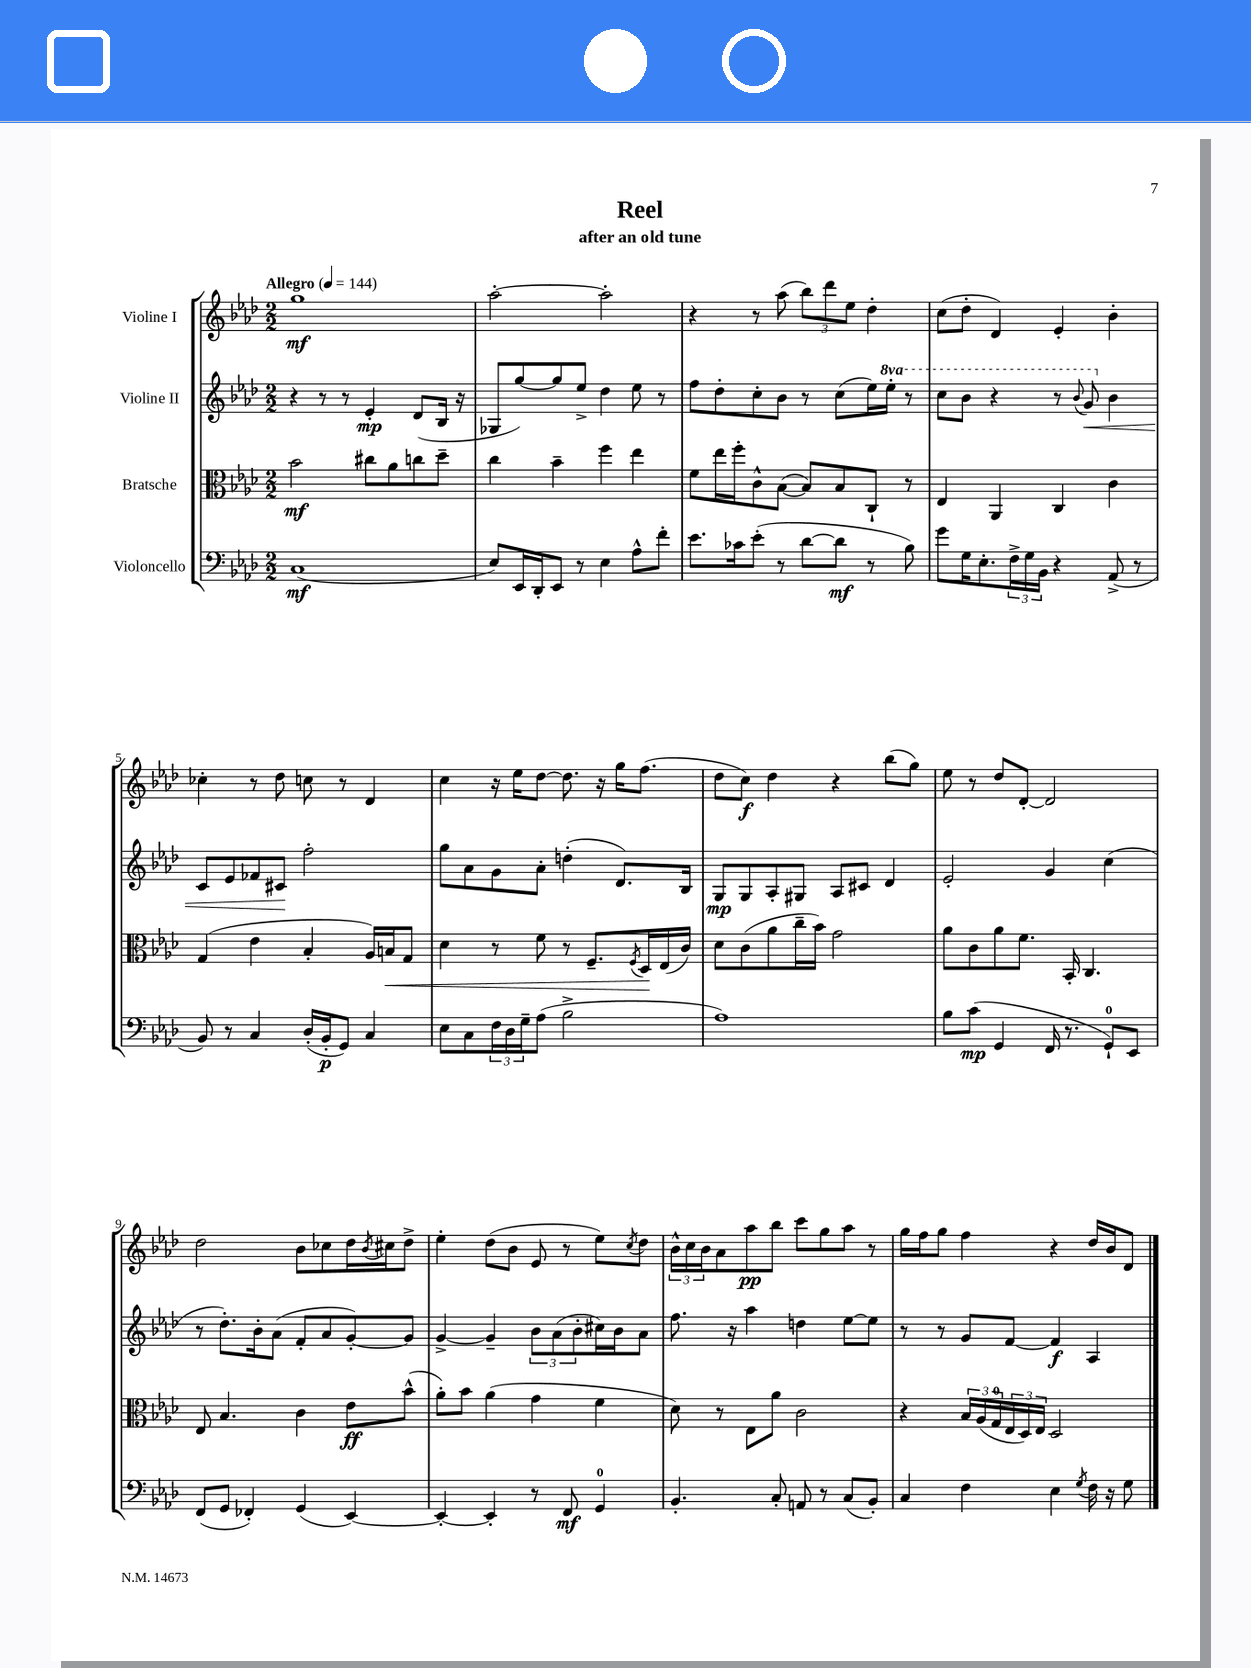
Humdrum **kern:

**kern	**dynam	**kern	**dynam	**kern	**dynam	**kern	**dynam
*part4	*part4	*part3	*part3	*part2	*part2	*part1	*part1
*staff4	*staff4	*staff3	*staff3	*staff2	*staff2	*staff1	*staff1
*I"Violoncello	*	*I"Bratsche	*	*I"Violine II	*	*I"Violine I	*
*clefF4	*	*clefC3	*	*clefG2	*	*clefG2	*
*k[b-e-a-d-]	*	*k[b-e-a-d-]	*	*k[b-e-a-d-]	*	*k[b-e-a-d-]	*
*M2/2	*	*M2/2	*	*M2/2	*	*M2/2	*
*MM144	*	*MM144	*	*MM144	*	*MM144	*
=1	=1	=1	=1	=1	=1	=1	=1
!	!	!	!	!	!	!LO:TX:a:B:t=Allegro	!
(1C	mf	2b-\	mf	4r	.	1gg	mf
.	.	.	.	8r	.	.	.
.	.	.	.	8r	.	.	.
.	.	8cc#X\L	.	4e-'/	mp	.	.
.	.	8a-\	.	.	.	.	.
.	.	8ccn\	.	(8d-/L	.	.	.
.	.	8dd-~\J	.	16B-/Jk	.	.	.
.	.	.	.	16r	.	.	.
=2	=2	=2	=2	=2	=2	=2	=2
8E-/L)	.	4cc\	.	8G-X/L	.	[2aa-'\	.
16EE-/L	.	.	.	[8gg/)	.	.	.
16DD-'/J	.	.	.	.	.	.	.
8EE-/J	.	4b-~\	.	8gg/]	.	.	.
8r	.	.	.	8ee-^/J	.	.	.
4E-\	.	4ff\	.	4dd-\	.	2aa-'\]	.
8A-^^\L	.	4ee-\	.	8ee-\	.	.	.
8f'\J	.	.	.	8r	.	.	.
=3	=3	=3	=3	=3	=3	=3	=3
8.e-\L	.	8f\L	.	8ff\L	.	4r	.
.	.	16ee-\L	.	8dd-'\	.	.	.
16c-X\k	.	16ff'\J	.	.	.	.	.
(8e-'\J	.	8c^^\	.	8cc'\	.	8r	.
8r	.	([8B-\J	.	8b-\J	.	(8aa-\	.
[8d-\L	.	8B-/L])	.	8r	.	12bb-\L)	.
.	.	.	.	.	.	12ddd-\	.
8d-\J]	mf	8B-/	.	(8cc\L	.	.	.
.	.	.	.	.	.	12ee-\J	.
8r	.	8C`/J	.	16ee-\L)	.	4dd-'\	.
*	*	*	*	*8va	*	*	*
.	.	.	.	16eee-'\JJ	.	.	.
8B-\)	.	8r	.	8r	.	.	.
=4	=4	=4	=4	=4	=4	=4	=4
8g\L	.	4E-/	.	8ccc\L	.	(8cc\L	.
16G\K	.	.	.	8bb-\J	.	8dd-'\J	.
8.E-'\	.	.	.	.	.	.	.
.	.	4AA-/	.	4r	.	4d-/)	.
24F^\L	.	.	.	.	.	.	.
24G\	.	.	.	.	.	.	.
24BB-\JJ	.	.	.	.	.	.	.
4r	.	4C/	.	8r	.	4e-'/	.
.	.	.	.	8qqbb-/	.	.	.
!	!	!	!	!	!LO:HP:b	!	!
.	.	.	.	8gg/	<	.	.
*	*	*	*	*X8va	*	*	*
(8AA-^/	.	4c\	.	4b-\	.	4b-'\	.
8r	.	.	.	.	.	.	.
!!LO:LB:g=z
=5	=5	=5	=5	=5	=5	=5	=5
8BB-/)	.	(4G/	.	8c/L	.	4cc-X'\	.
8r	.	.	.	8e-/	.	.	.
4C/	.	4e-\	.	8f-X/	.	8r	.
.	.	.	.	8c#X/J	.	8dd-\	.
(16D-'/LL	.	4B-'/	.	2ff'\	[	8ccn\	.
16BB-'/J	p	.	.	.	.	.	.
8GG/J)	.	.	.	.	.	8r	.
4C/	.	16A-/LL)	.	.	.	4d-/	.
!	!	!	!LO:HP:b	!	!	!	!
.	.	16Bn/J	<	.	.	.	.
.	.	8G/J	.	.	.	.	.
=6	=6	=6	=6	=6	=6	=6	=6
8E-\L	.	4d-\	.	8gg\L	.	4cc\	.
8C\	.	.	.	8a-\	.	.	.
24F\L	.	8r	.	8g\	.	16r	.
24D-\	.	.	.	.	.	.	.
.	.	.	.	.	.	16ee-\KL	.
24G~\J	.	.	.	.	.	.	.
(8A-\J	.	8f\	.	8a-'\J	.	[8dd-\J	.
2B-^\	.	8r	.	(4ddn'\	.	8.dd-\]	.
.	.	8.F~/L	.	.	.	.	.
.	.	.	.	.	.	16r	.
.	.	.	.	8.d-/L)	.	16gg\KL	.
.	.	8qF/	.	.	.	.	.
.	.	16D-/L	.	.	.	(8.ff\J	.
.	.	(16E-/	[	.	.	.	.
.	.	16c/JJ)	.	16B-/Jk	.	.	.
=7	=7	=7	=7	=7	=7	=7	=7
1A-)	.	8d-\L	.	8G/L	mp	8dd-\L	.
.	.	(8c\	.	8G/	.	8cc\J)	f
.	.	8a-\	.	8A-'/	.	4dd-\	.
.	.	16cc~\L	.	8G#X/J	.	.	.
.	.	16b-\JJ)	.	.	.	.	.
.	.	2g\	.	8A-/L	.	4r	.
.	.	.	.	8c#X/J	.	.	.
.	.	.	.	4d-/	.	(8bb-\L	.
.	.	.	.	.	.	8gg\J)	.
=8	=8	=8	=8	=8	=8	=8	=8
8B-\L	.	8a-\L	.	2e-'/	.	8ee-\	.
(8c\J	mp	8c\	.	.	.	8r	.
4GG/	.	8a-\	.	.	.	8dd-/L	.
.	.	8.f\J	.	.	.	[8d-'/J	.
16FF/	.	.	.	4g/	.	2d-/]	.
8.r	.	16BB-'/	.	.	.	.	.
.	.	4.C/	.	.	.	.	.
8GG`/L)	.	.	.	(4cc\	.	.	.
8EE-/J	.	.	.	.	.	.	.
!!LO:LB:g=z
=9	=9	=9	=9	=9	=9	=9	=9
(8FF/L	.	8E-/	.	8r	.	2dd-\	.
8GG/J	.	4.B-/	.	8.dd-'\L)	.	.	.
4FF-X'/)	.	.	.	.	.	.	.
.	.	.	.	16b-'\k	.	.	.
.	.	.	.	(8a-\J	.	.	.
(4GG/	.	4c\	.	8f'/L	.	8b-\L	.
.	.	.	.	8a-/	.	8cc-X\	.
[4EE-/)	.	8e-\L	ff	[8g'/)	.	16dd-\L	.
.	.	.	.	.	.	8qb-/	.
.	.	.	.	.	.	16cc#X\J	.
.	.	(8b-^^\J	.	8g/J]	.	8dd-^\J	.
=10	=10	=10	=10	=10	=10	=10	=10
4EE-'/_	.	8a-'\L)	.	[4g^/	.	4ee-'\	.
.	.	8b-\J	.	.	.	.	.
4EE-'/]	.	(4a-\	.	4g~/]	.	(8dd-\L	.
.	.	.	.	.	.	8b-\J	.
8r	.	4g\	.	12b-\L	.	8e-/	.
.	.	.	.	(12a-\	.	.	.
8FF/	mf	.	.	.	.	8r	.
.	.	.	.	12b-'\	.	.	.
4GG/	.	4f\	.	16cc#X\L)	.	8ee-\L)	.
.	.	.	.	16b-\J	.	.	.
.	.	.	.	.	.	8qcc/	.
.	.	.	.	8a-\J	.	8dd-\J	.
=11	=11	=11	=11	=11	=11	=11	=11
4.BB-'/	.	8d-\)	.	8.ff\	.	24b-^^\LL	.
.	.	.	.	.	.	24cc\	.
.	.	.	.	.	.	24b-\J	.
.	.	8r	.	.	.	8a-\	.
.	.	.	.	16r	.	.	.
.	.	8E-\L	.	4aa-\	.	8aa-\	pp
8C'/	.	8a-\J	.	.	.	8bb-\J	.
8AAn/	.	2c\	.	4ddn\	.	8ccc\L	.
8r	.	.	.	.	.	8gg\	.
(8C/L	.	.	.	[8ee-\L	.	8aa-\J	.
8BB-'/J)	.	.	.	8ee-\J]	.	8r	.
=12	=12	=12	=12	=12	=12	=12	=12
4C/	.	4r	.	8r	.	16gg\LL	.
.	.	.	.	.	.	16ff\J	.
.	.	.	.	8r	.	8gg\J	.
4F\	.	24B-/LL	.	8g/L	.	4ff\	.
.	.	(24A-/	.	.	.	.	.
.	.	24G/	.	.	.	.	.
.	.	24E-/	.	[8f/J	.	.	.
.	.	24D-/)	.	.	.	.	.
.	.	24E-/JJ	.	.	.	.	.
4E-\	.	2D-/	.	4f/]	f	4r	.
8qG/	.	.	.	.	.	.	.
16F\	.	.	.	4A-/	.	16dd-/LL	.
16r	.	.	.	.	.	16b-/J	.
8G\	.	.	.	.	.	8d-/J	.
==	==	==	==	==	==	==	==
*-	*-	*-	*-	*-	*-	*-	*-
